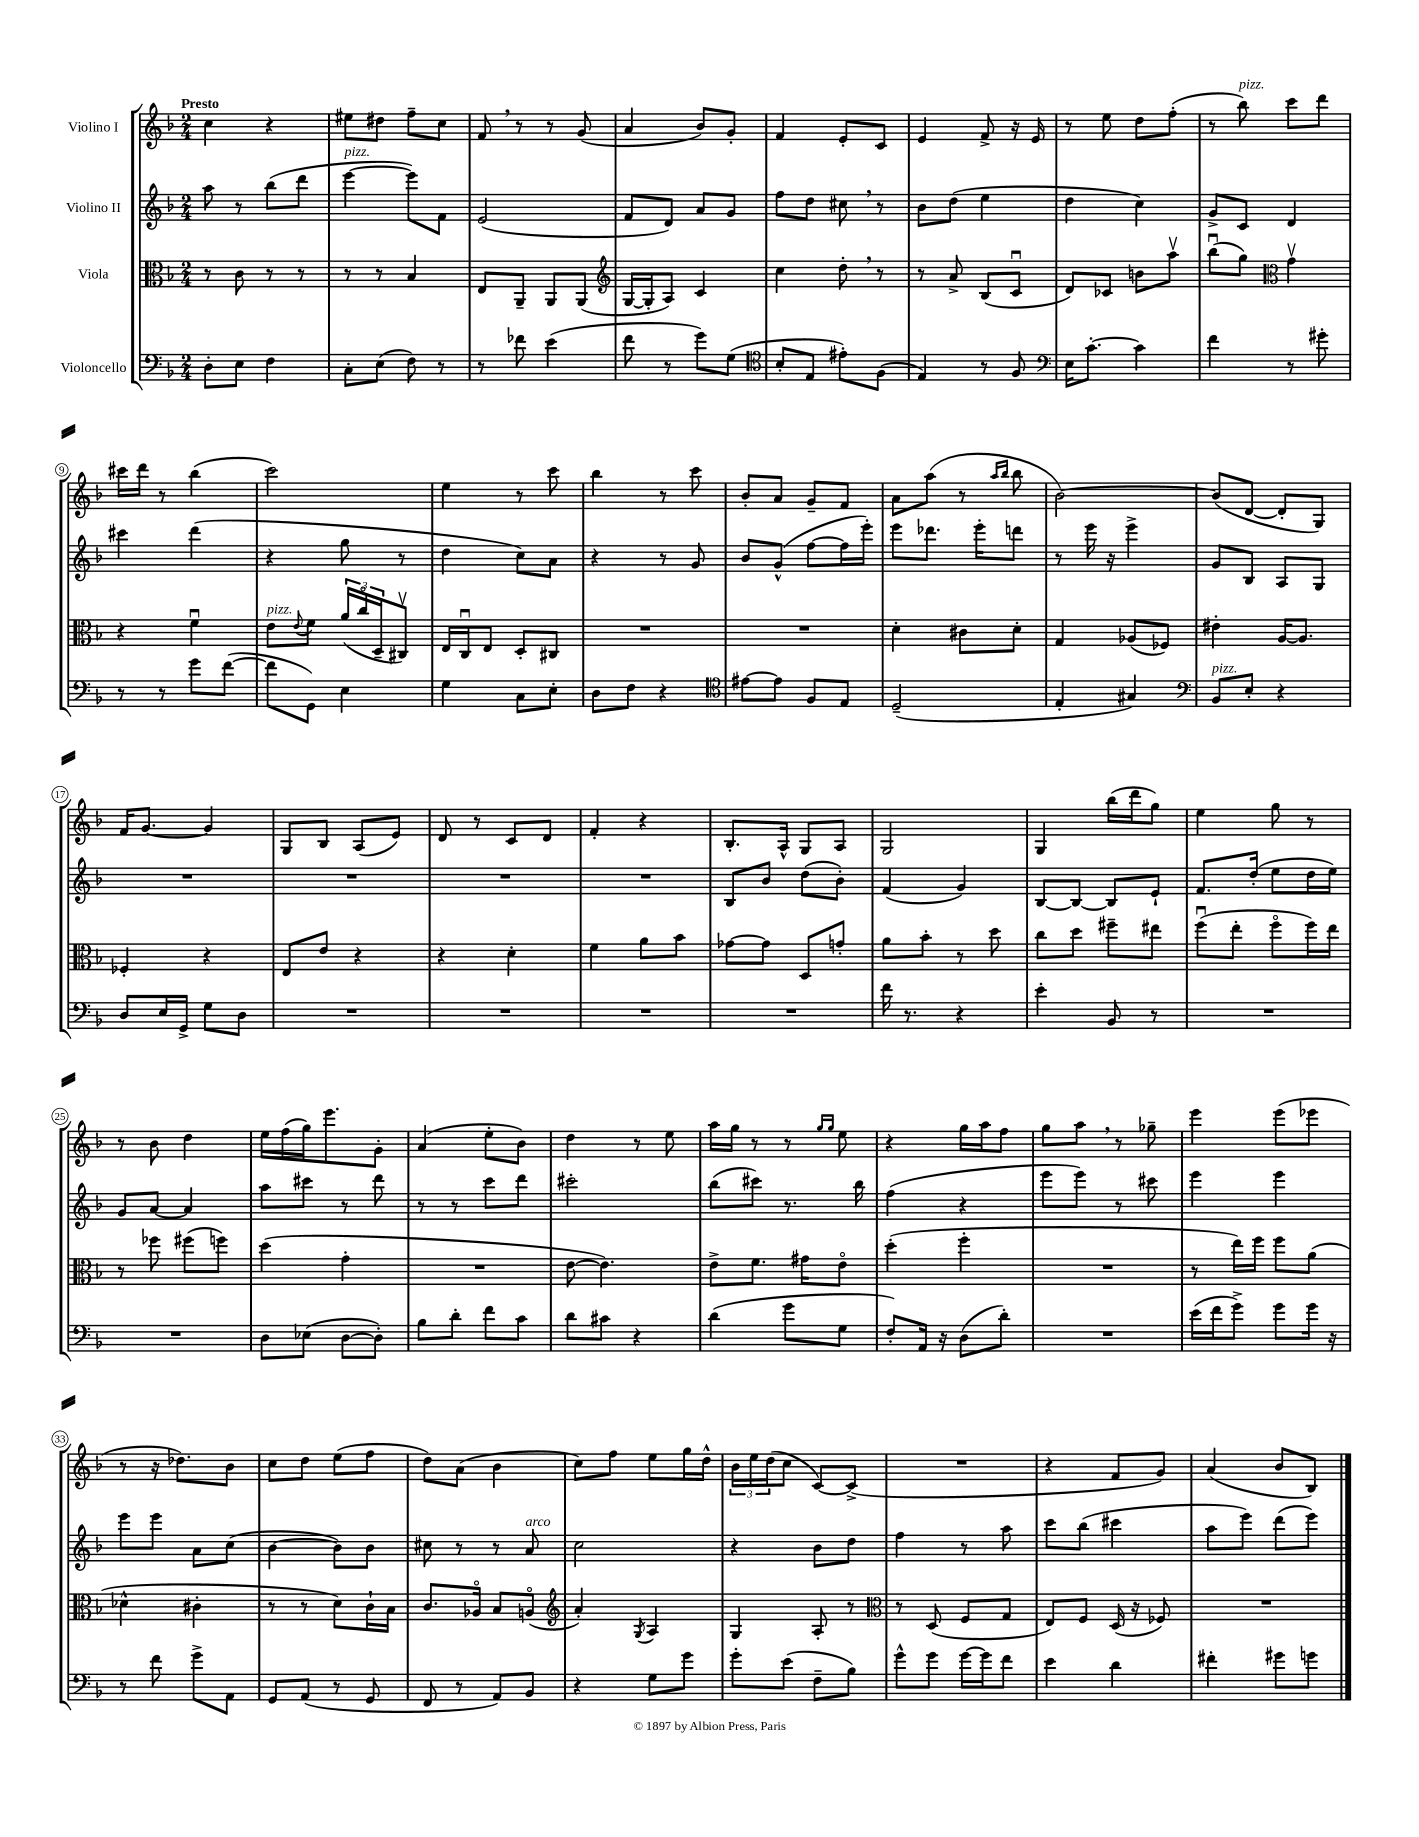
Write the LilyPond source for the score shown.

<<
\new StaffGroup <<
\new Staff = "s0" \with { instrumentName = "Violino I" } {
    \clef treble \key f \major \numericTimeSignature \time 2/4 \tempo "Presto"
    c''4 r4 |
    eis''8 dis''8 f''8-- c''8 |
    f'8 \breathe r8 r8 g'8( |
    a'4 bes'8) g'8-. |
    f'4 e'8-. c'8 |
    e'4 f'8-> r16 e'16 |
    r8 e''8 d''8 f''8-.( |
    r8 bes''8^\markup { \italic "pizz." }) c'''8 d'''8 |
    cis'''16 d'''16 r8 bes''4( |
    c'''2) |
    e''4 r8 c'''8 |
    bes''4 r8 c'''8 |
    bes'8-. a'8 g'8-- f'8 |
    a'8 a''8( r8 \grace { a''16 bes''16 } bes''8 |
    bes'2~) |
    bes'8( d'8~ d'8-. g8) |
    f'16 g'8.~ g'4 |
    g8 bes8 a8( e'8) |
    d'8 r8 c'8 d'8 |
    f'4-. r4 |
    bes8.-. a16-^ g8 a8 |
    g2 |
    g4 bes''16( d'''16 g''8) |
    e''4 g''8 r8 |
    r8 bes'8 d''4 |
    e''16 f''16( g''16) e'''8. g'8-. |
    a'4( e''8-. bes'8) |
    d''4 r8 e''8 |
    a''16 g''16 r8 r8 \grace { g''16 g''16 } e''8 |
    r4 g''16 a''16 f''8 |
    g''8 a''8 \breathe r8 ges''8-- |
    e'''4 e'''8( ees'''8 |
    r8 r16 des''8.) bes'8 |
    c''8 d''8 e''8( f''8 |
    d''8) a'8( bes'4 |
    c''8) f''8 e''8 g''16 d''16-^ |
    \tuplet 3/2 { bes'16 e''16 d''16( } c''8 c'8~) c'8->( |
    R2 |
    r4 f'8 g'8) |
    a'4( bes'8 bes8) \bar "|." |
}
\new Staff = "s1" \with { instrumentName = "Violino II" } {
    \clef treble \key f \major \numericTimeSignature \time 2/4
    a''8 r8 bes''8( d'''8 |
    e'''4~^\markup { \italic "pizz." } e'''8) f'8 |
    e'2( |
    f'8 d'8) a'8 g'8 |
    f''8 d''8 cis''8 \breathe r8 |
    bes'8 d''8( e''4 |
    d''4 c''4) |
    g'8-> c'8 d'4 |
    cis'''4 d'''4( |
    r4 g''8 r8 |
    d''4 c''8) a'8 |
    r4 r8 g'8 |
    bes'8 g'8-^( f''8~ f''16 e'''16-.) |
    e'''8 des'''8. e'''16-. d'''8 |
    r8 e'''16 r16 e'''4-> |
    g'8 bes8 a8 g8 |
    R2 |
    R2 |
    R2 |
    R2 |
    bes8 bes'8 d''8( bes'8-.) |
    f'4( g'4) |
    bes8~ bes8~ bes8 e'8-! |
    f'8. d''16-.( e''8 d''16 e''16) |
    g'8 a'8~ a'4 |
    a''8 cis'''8 r8 d'''8 |
    r8 r8 c'''8 d'''8 |
    cis'''2-. |
    bes''8( cis'''8) r8. bes''16 |
    f''4( r4 |
    e'''8 e'''8) r8 cis'''8 |
    e'''4 e'''4 |
    e'''8 e'''8 a'8 c''8( |
    bes'4~ bes'8) bes'8 |
    cis''8 r8 r8 a'8^\markup { \italic "arco" } |
    c''2 |
    r4 bes'8 d''8 |
    f''4 r8 a''8 |
    c'''8 bes''8( cis'''4 |
    a''8 e'''8) d'''8( e'''8) \bar "|." |
}
\new Staff = "s2" \with { instrumentName = "Viola" } {
    \clef alto \key f \major \numericTimeSignature \time 2/4
    r8 c'8 r8 r8 |
    r8 r8 bes4 |
    e8 a,8-- a,8 a,8( |
    \clef treble g16~ g16-. a8) c'4 |
    c''4 d''8-. \breathe r8 |
    r8 a'8-> bes8( c'8\downbow |
    d'8) ces'8 b'8 a''8\upbow |
    bes''8\downbow( g''8) \clef alto g'4\upbow |
    r4 f'4\downbow |
    e'8^\markup { \italic "pizz." } \appoggiatura { e'8 } f'8 \tuplet 3/2 { a'16( c''16\flageolet d16-- } cis8\upbow) |
    e16 c16\downbow e8 d8-. cis8 |
    R2 |
    R2 |
    d'4-. cis'8 d'8-. |
    g4 aes8( fes8) |
    eis'4-. a16~ a8. |
    fes4-. r4 |
    e8 e'8 r4 |
    r4 d'4-. |
    f'4 a'8 bes'8 |
    ges'8~ ges'8 d8 g'8-. |
    a'8 bes'8-. r8 d''8 |
    c''8 d''8 fis''8-- eis''8 |
    f''8\downbow( e''8-. f''8\flageolet f''16) e''16 |
    r8 fes''8 fis''8( f''8) |
    d''4( g'4-. |
    R2 |
    e'8~ e'4.) |
    e'8-> f'8. gis'16 e'8\flageolet |
    d''4-.( f''4-. |
    R2 |
    r8 e''16) f''16 f''8 a'8( |
    des'4-^ cis'4-. |
    r8 r8 d'8) c'16-! bes16 |
    c'8. aes16\flageolet bes8 a8\flageolet( |
    \clef treble a'4-.) \acciaccatura { g8 } a4 |
    g4 a8-. r8 |
    \clef alto r8 d8( f8 g8 |
    e8) f8 d16( r16 fes8) |
    R2 \bar "|." |
}
\new Staff = "s3" \with { instrumentName = "Violoncello" } {
    \clef bass \key f \major \numericTimeSignature \time 2/4
    d8-. e8 f4 |
    c8-. e8( f8) r8 |
    r8 fes'8 e'4( |
    f'8 r8 g'8) g8( |
    \clef tenor bes8-. e8 eis'8-.) f8( |
    e4) r8 f8 |
    \clef bass e16 c'8.~-. c'4 |
    f'4 r8 gis'8-. |
    r8 r8 g'8 f'8~( |
    f'8 g,8) e4 |
    g4 c8 e8-. |
    d8 f8 r4 |
    \clef tenor eis'8~ eis'8 f8 e8 |
    d2--( |
    e4-. gis4) |
    \clef bass bes,8^\markup { \italic "pizz." } e8-. r4 |
    d8 e16 g,16-> g8 d8 |
    R2 |
    R2 |
    R2 |
    R2 |
    f'16 r8. r4 |
    e'4-. bes,8 r8 |
    R2 |
    R2 |
    d8 ees8( d8~ d8-.) |
    bes8 d'8-. f'8 c'8 |
    d'8 cis'8 r4 |
    d'4( g'8 g8 |
    f8-.) a,16 r16 d8( d'8-.) |
    R2 |
    e'16( f'16 g'8->) g'8 g'16 r16 |
    r8 f'8 g'8-> a,8 |
    g,8 a,8( r8 g,8 |
    f,8 r8 a,8) bes,8 |
    r4 g8 g'8 |
    g'8-. e'8( f8-- bes8) |
    g'8-^ g'8 g'16~ g'16 f'8 |
    e'4 d'4 |
    fis'4-. gis'8 g'8 \bar "|." |
}
>>
>>
\layout { \context { \Score \override BarNumber.stencil = #(make-stencil-circler 0.1 0.3 ly:text-interface::print) } }
